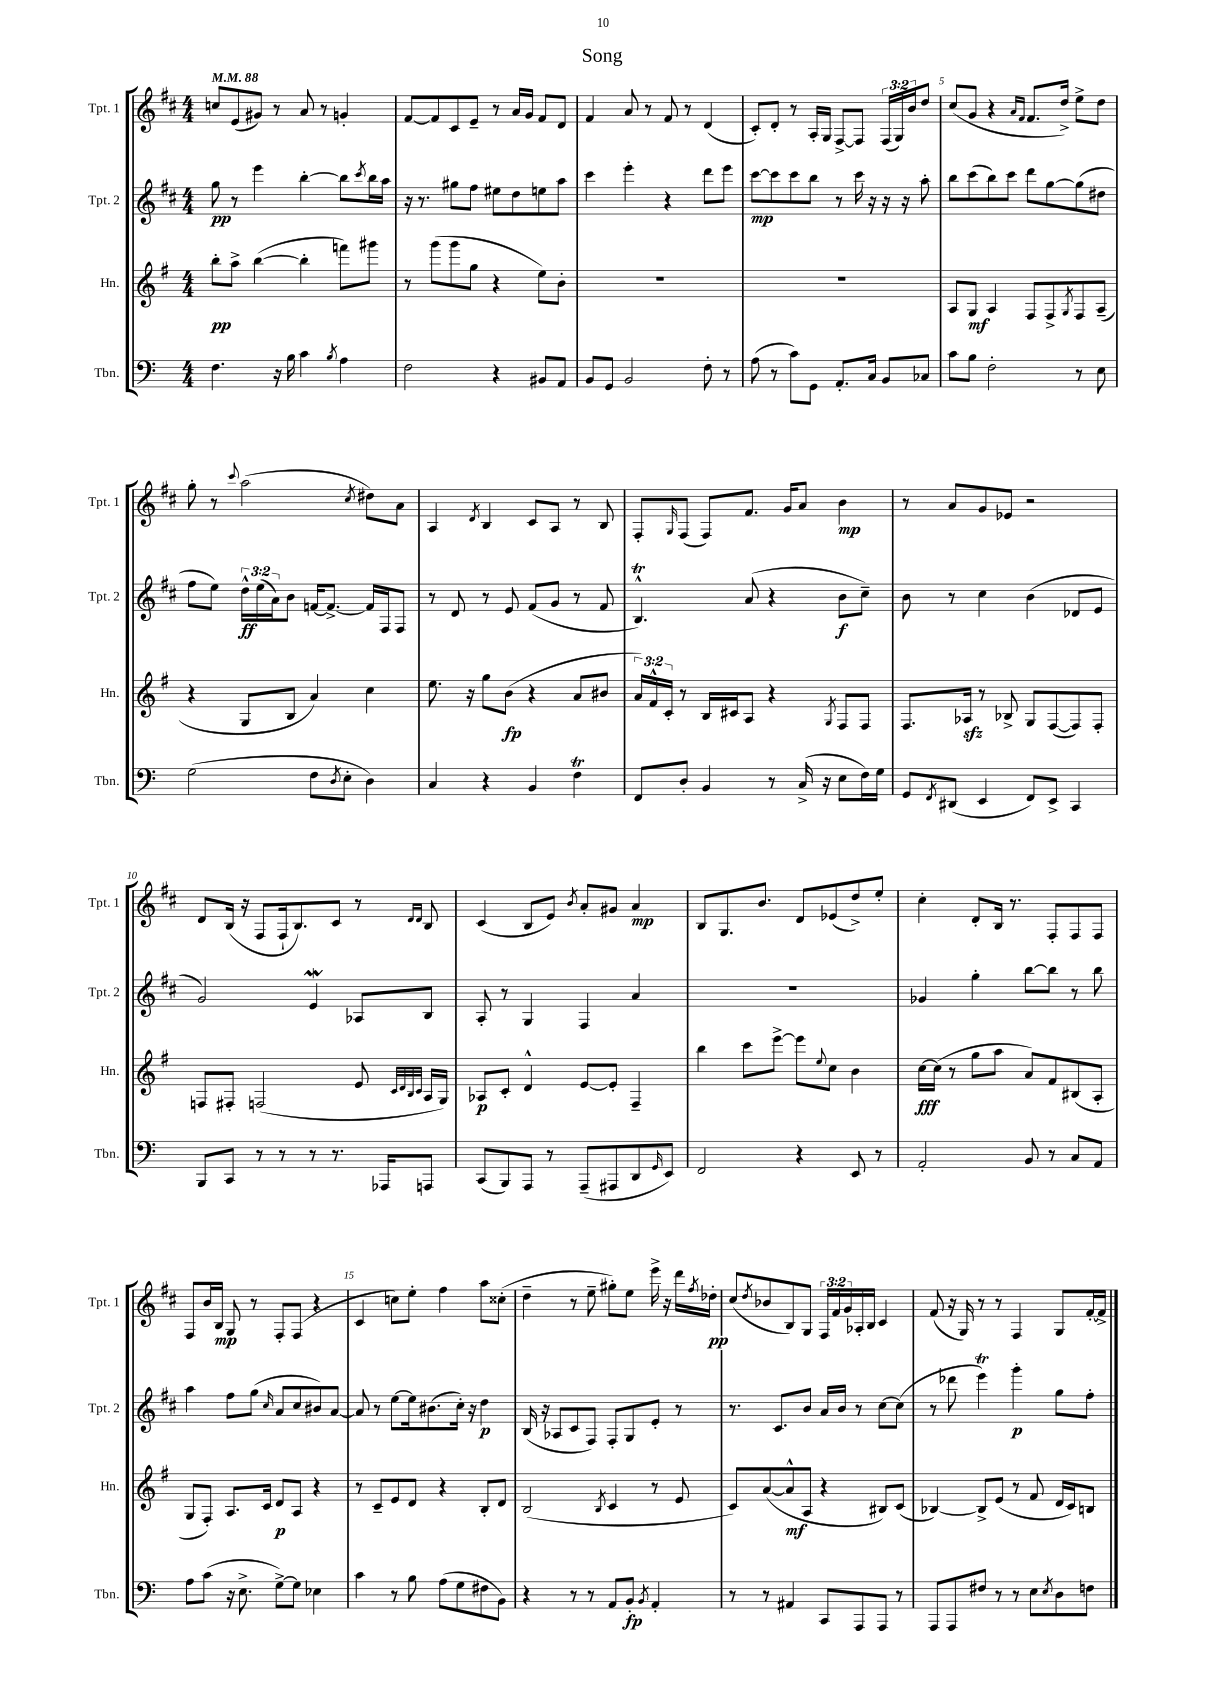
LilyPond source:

\header { title = "Song" }
<<
\new StaffGroup <<
\new Staff = "s0" \with { instrumentName = "Tpt. 1" shortInstrumentName = "Tpt. 1" } {
    \clef treble \key d \major \numericTimeSignature \time 4/4 \override Staff.TupletNumber.text = #tuplet-number::calc-fraction-text \tempo 4 = 88
    c''8 e'8( gis'8) r8 a'8 r8 g'4-. |
    fis'8~ fis'8 cis'8 e'8-- r8 a'16 g'16 fis'8 d'8 |
    fis'4 a'8 r8 fis'8 r8 d'4( |
    cis'8-.) d'8-. r8 a16-. g16 fis8~-> fis8 \tuplet 3/2 { fis16( g16) b'16 } d''8 |
    cis''8( g'8 r4 \grace { a'16 fis'16 } fis'8. d''16->) e''8-> d''8 |
    g''8-. r8 \appoggiatura { cis'''8 } a''2( \acciaccatura { cis''8 } dis''8) a'8 |
    a4 \acciaccatura { d'8 } b4 cis'8 a8 r8 b8 |
    fis8-. \grace { g16 } fis8( fis8) fis'8. g'16 a'8 b'4\mp |
    r8 a'8 g'8 ees'8 r2 |
    d'8 b16( r16 fis8 fis16-! b8.) cis'8 r8 \grace { d'16 d'16 } b8 |
    cis'4( b8 e'8) \acciaccatura { b'8 } a'8-. gis'8 a'4\mp |
    b8 g8. b'8. d'8 ees'8( d''8->) e''8-. |
    cis''4-. d'8-. b16 r8. fis8-. fis8 fis8 |
    fis8 b'16 b16\mp g8 r8 fis8-. fis8( r4 |
    cis'4 c''8) e''8-. fis''4 a''8 cisis''8-.( |
    d''4-- r8 e''8-- gis''8-.) e''8 e'''16-> r16 d'''16 \acciaccatura { fis''8 } des''16-.\pp |
    cis''8( \acciaccatura { d''8 } bes'8 b8) g8 \tuplet 3/2 { fis16 fis'16 g'16 } aes16-. b16 cis'4 |
    fis'8( r16 g16) r8 r8 fis4 g8 fis'16~-. fis'16-> \bar "|." |
}
\new Staff = "s1" \with { instrumentName = "Tpt. 2" shortInstrumentName = "Tpt. 2" } {
    \clef treble \key d \major \numericTimeSignature \time 4/4 \override Staff.TupletNumber.text = #tuplet-number::calc-fraction-text
    g''8\pp r8 e'''4 b''4~-. b''8 \acciaccatura { cis'''8 } b''16 a''16 |
    r16 r8. gis''8 fis''8 eis''8 d''8 e''8 a''8 |
    cis'''4 e'''4-. r4 d'''8 e'''8 |
    cis'''8~\mp cis'''8 cis'''8 b''8 r8 cis'''16 r16 r16 r16 a''8-. |
    b''8 cis'''8( b''8) cis'''8 d'''8 g''8~ g''8( dis''8 |
    fis''8 e''8) \tuplet 3/2 { d''16-^\ff e''16( a'16) } b'8 f'16~ f'8.~-> f'16 fis16 fis8 |
    r8 d'8 r8 e'8 fis'8( g'8 r8 fis'8 |
    b4.-^\trill) a'8( r4 b'8\f cis''8--) |
    b'8 r8 cis''4 b'4( des'8 e'8 |
    g'2) e'4\mordent aes8 b8 |
    a8-. r8 g4 fis4 a'4 |
    R1 |
    ges'4 g''4-. b''8~ b''8 r8 b''8 |
    a''4 fis''8 g''8( \grace { cis''16 } a'8 cis''8 bis'8) a'8~ |
    a'8 r8 e''8~ e''16 bis'8.( cis''16-.) r16 d''4\p |
    b16( r16 aes8 cis'8 fis8) fis8-. g8 e'8-. r8 |
    r8. cis'8. b'8 a'16 b'16 r8 cis''8~ cis''8( |
    r8 des'''8 e'''4\trill) g'''4-.\p g''8 fis''8-. \bar "|." |
}
\new Staff = "s2" \with { instrumentName = "Hn." shortInstrumentName = "Hn." } {
    \clef treble \key g \major \numericTimeSignature \time 4/4 \override Staff.TupletNumber.text = #tuplet-number::calc-fraction-text
    b''8-.\pp a''8-> b''4~( b''4-. f'''8) gis'''8 |
    r8 g'''8( g'''8 g''8 r4 e''8) b'8-. |
    R1 |
    R1 |
    a8 g8\mf a4 fis8 fis8-> \acciaccatura { g8 } fis8 a8--( |
    r4 g8 b8 a'4) c''4 |
    e''8. r16 g''8 b'8\fp( r4 a'8 bis'8 |
    \tuplet 3/2 { a'16) fis'16-^ c'16-. } r8 b16 cis'16 a8 r4 \acciaccatura { g8 } fis8 fis8 |
    fis8. aes16\sfz r8 bes8-> g8 fis8~( fis8) fis8-. |
    f8 fis8-. f2( e'8 \grace { c'32 d'32 b32 c'32 } a16 g16) |
    aes8\p c'8-. d'4-^ e'8~ e'8-. fis4-- |
    b''4 c'''8 e'''8~-> e'''8 \appoggiatura { e''8 } c''8 b'4 |
    c''16~\fff c''16( r8 g''8 a''8 a'8) fis'8 bis8( a8-. |
    g8 fis8-.) a8. c'16 d'8\p a8 r4 |
    r8 c'8-- e'8 d'8 r4 b8-. d'8 |
    b2( \acciaccatura { b8 } c'4 r8 e'8 |
    c'8) a'8~( a'8-^\mf a8 r4 bis8) c'8( |
    bes4~) bes8-> e'8( r8 fis'8 d'16 c'16) b8 \bar "|." |
}
\new Staff = "s3" \with { instrumentName = "Tbn." shortInstrumentName = "Tbn." } {
    \clef bass \key c \major \numericTimeSignature \time 4/4
    f4. r16 b16 c'4 \acciaccatura { b8 } a4 |
    f2 r4 bis,8 a,8 |
    b,8 g,8 b,2 f8-. r8 |
    a8( r8 c'8) g,8 a,8.-. c16 b,8 ces8 |
    c'8 b8 f2-. r8 e8 |
    g2( f8 \acciaccatura { d8 } e8-. d4) |
    c4 r4 b,4 f4\trill |
    f,8 d8-. b,4 r8 c16->( r16 e8 f16) g16 |
    g,8 \acciaccatura { f,8 } dis,8( e,4 f,8) e,8-> c,4 |
    b,,8 c,8 r8 r8 r8 r8. aes,,16 a,,8 |
    c,8( b,,8) a,,8 r8 a,,8--( ais,,8 d,8 \grace { g,16 } e,8) |
    f,2 r4 e,8 r8 |
    a,2-. b,8 r8 c8 a,8 |
    a8 c'8( r16 e8.-> g8~->) g8 ees4 |
    c'4 r8 b8 a8( g8 fis8 b,8) |
    r4 r8 r8 a,8 b,8-.\fp \acciaccatura { b,8 } a,4-. |
    r8 r8 ais,4 c,8 a,,8 a,,8 r8 |
    a,,8 a,,8 fis8 r8 r8 e8 \acciaccatura { e8 } d8 f8 \bar "|." |
}
>>
>>
\layout { \context { \Score \override BarNumber.break-visibility = ##(#f #t #t) barNumberVisibility = #(every-nth-bar-number-visible 5) } }
